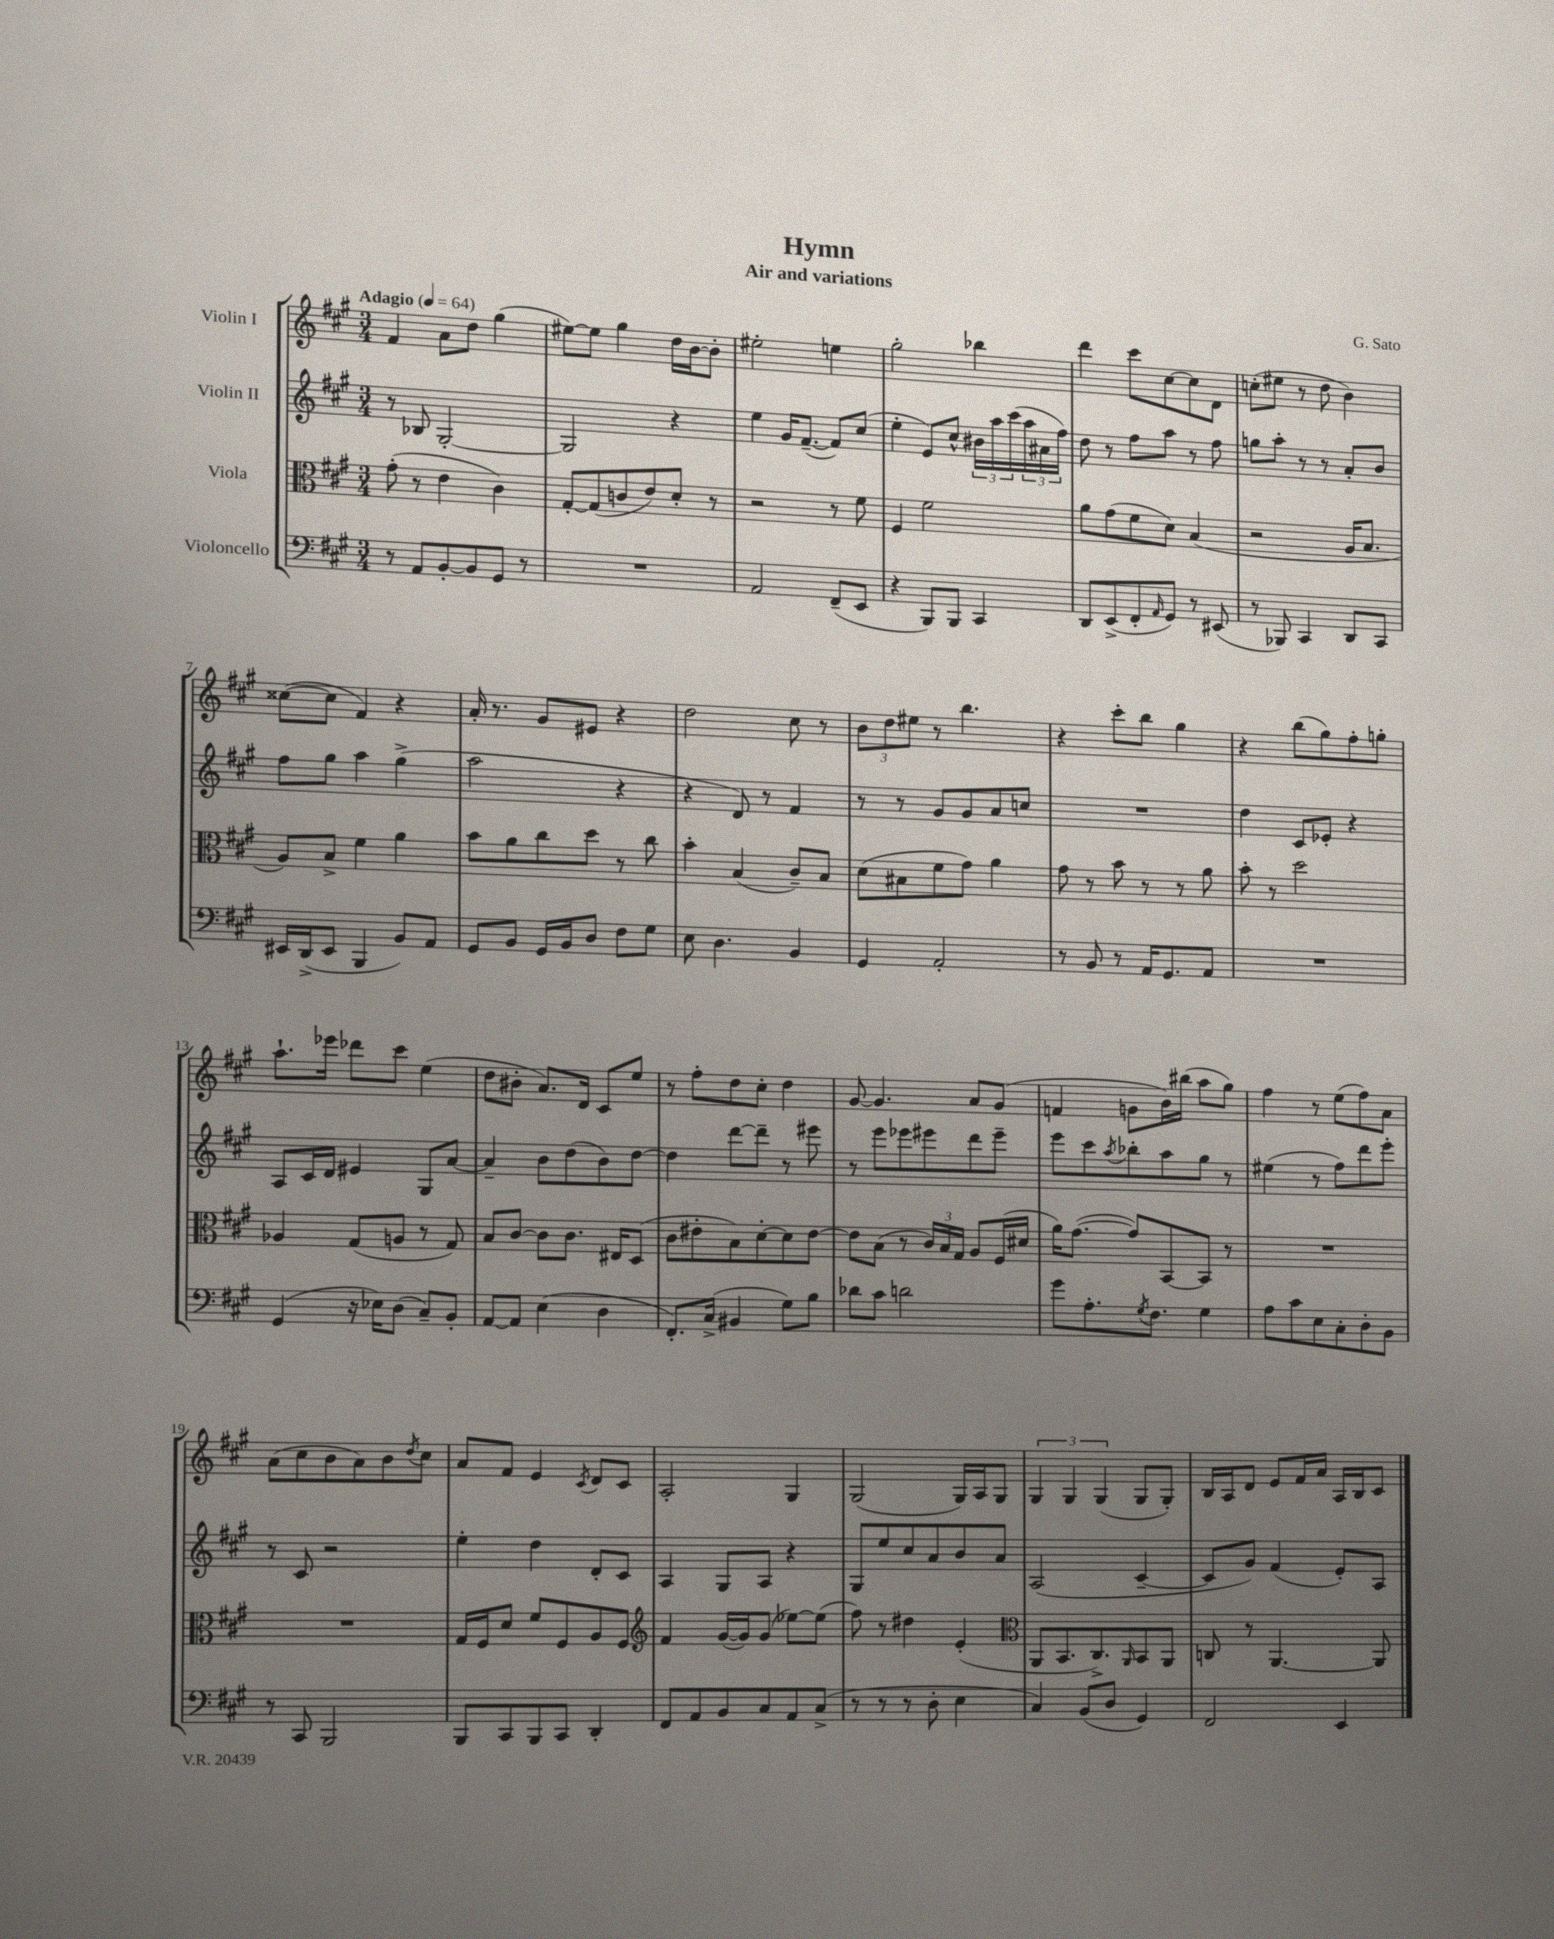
\header { title = "Hymn" composer = "G. Sato" subtitle = "Air and variations" }
<<
\new StaffGroup <<
\new Staff = "s0" \with { instrumentName = "Violin I" } {
    \clef treble \key a \major \numericTimeSignature \time 3/4 \tempo "Adagio" 4 = 64
    fis'4 a'8 d''8 gis''4( |
    eis''8~) eis''8 gis''4 d''16 b'16~ b'8-. |
    eis''2-. e''4 |
    gis''2-. bes''4 |
    d'''4 cis'''8 cis''8~ cis''8 d'8 |
    c''8-.( eis''8 r8 d''8 b'4) |
    cisis''8~( cisis''8 fis'4) r4 |
    a'16-. r8. gis'8 eis'8 r4 |
    d''2 cis''8 r8 |
    \tuplet 3/2 { b'8 d''8 eis''8 } r8 b''4. |
    r4 cis'''8-. b''8 gis''4 |
    r4 b''8( gis''8) fis''8-. g''8-. |
    a''8.-! ees'''16 des'''8 cis'''8 e''4( |
    d''8 bis'8-. a'8.) d'16 cis'8 e''8 |
    r8 fis''8-. d''8 cis''8-. d''4 |
    gis'8~ gis'4. a'8 gis'8( |
    f'4 g'8 b'16) bis''16( a''8 gis''8) |
    fis''4 r8 e''8( fis''8) a'8 |
    a'8( cis''8 b'8 a'8) b'8 \acciaccatura { d''8 } cis''8 |
    a'8 fis'8 e'4 \acciaccatura { cis'8 } d'8 cis'8 |
    a2-. gis4 |
    gis2( gis16) a16 gis8 |
    \tuplet 3/2 { gis4 gis4 gis4( } gis8 gis8-.) |
    b16 a16 d'8 e'8 fis'16 a'16 a16 b16 cis'8 \bar "|." |
}
\new Staff = "s1" \with { instrumentName = "Violin II" } {
    \clef treble \key a \major \numericTimeSignature \time 3/4
    r8 bes8 gis2~-. |
    gis2 r4 |
    e''4 gis'16 fis'8.~--( fis'8) cis''8( |
    e''4-. e'8) cis''8-^ \tuplet 3/2 { bis'16 a''16 cis'''16( } \tuplet 3/2 { a''16 ais'16 fis''16) } |
    d''8 r8 fis''8 a''8 r8 fis''8 |
    g''8 a''8-. r8 r8 a'8-. b'8 |
    fis''8 gis''8 a''4 gis''4->( |
    a''2 r4 |
    r4 d'8) r8 fis'4 |
    r8 r8 gis'8 gis'8 a'8 c''8 |
    R2. |
    d''4 cis'8 ees'8-. r4 |
    a8 cis'16 d'16 eis'4 gis8 a'8~ |
    a'4-- b'8 d''8( b'8) d''8~ |
    d''4 d'''8~ d'''8-- r8 eis'''8 |
    r8 e'''8 ees'''8 eis'''8 d'''8 eis'''8-- |
    e'''8 cis'''8 \acciaccatura { a''8 } bes''8-. a''8 gis''8 r8 |
    eis''4( r8 fis''8) d'''8 e'''8-. |
    r8 cis'8 r2 |
    e''4-. d''4 d'8-. cis'8 |
    a4 gis8 a8 r4 |
    gis8 e''8 cis''8 a'8 b'8 a'8 |
    a2( cis'4~-- |
    cis'8 gis'8) fis'4( e'8-.) a8 \bar "|." |
}
\new Staff = "s2" \with { instrumentName = "Viola" } {
    \clef alto \key a \major \numericTimeSignature \time 3/4
    gis'8-.( r8 e'4 cis'4) |
    gis8~-. gis8( c'8 e'8) d'8-. r8 |
    r2 r8 fis'8 |
    fis4 fis'2 |
    a'8 gis'8( fis'8 d'8) b4( |
    r2 a16 b8. |
    a8) b8-> fis'4 a'4 |
    b'8 a'8 cis''8 d''8 r8 cis''8 |
    b'4-. b4( cis'8--) b8 |
    d'8( bis8 fis'8 gis'8) a'4 |
    gis'8 r8 b'8 r8 r8 a'8 |
    b'8-. r8 d''2 |
    aes4 gis8( a8 r8 gis8) |
    b8 cis'8~ cis'8 cis'8. eis16 d8( |
    cis'8 eis'8-. b8) d'8~-. d'8 eis'8~ |
    eis'8 b8( r8 \tuplet 3/2 { cis'16) b16 gis16 } a8 fis16( dis'16 |
    a'16) gis'8.~( gis'8) b,8~ b,8 r8 |
    R2. |
    R2. |
    gis16 fis16 d'8 fis'8 fis8 a8 fis8 |
    \clef treble fis'4 gis'16~( gis'16) gis'8( ees''8~) ees''8( |
    fis''8) r8 dis''4 e'4-.( |
    \clef alto a,8 b,8. cis8.->) \grace { a,16 } b,8 a,8 |
    c8 r8 a,4.~ a,8 \bar "|." |
}
\new Staff = "s3" \with { instrumentName = "Violoncello" } {
    \clef bass \key a \major \numericTimeSignature \time 3/4
    r8 a,8 b,8~-. b,8 gis,8 r8 |
    R2. |
    a,2 fis,8--( e,8 |
    r4 b,,8) b,,8 cis,4 |
    d,8 e,8->( fis,8-. \grace { a,16 } gis,8) r8 eis,8( |
    r8 bes,,8) cis,4 d,8 cis,8 |
    eis,16 d,16->( eis,8 b,,4 b,8) a,8 |
    gis,8 b,8 gis,16 b,16 d8 fis8 gis8 |
    e8 d4. b,4 |
    gis,4 a,2-. |
    r8 b,8 r8 a,16 gis,8. a,8 |
    R2. |
    gis,4( r16 ees16) d8( cis8--) b,8-. |
    a,8~ a,8 e4( d4 |
    fis,8.-.) cis16->( bis,4 gis8) b8 |
    des'8 cis'8 d'2 |
    gis'8 a8.-. \acciaccatura { gis8 } fis8. gis4 |
    a8 cis'8 e8 cis8-. d8-. b,8 |
    r8 cis,8 b,,2 |
    b,,8 cis,8 b,,8 cis,8 d,4-. |
    fis,8 a,8 b,8 cis8 a,8 cis8->( |
    r8 r8 r8 d8-. e4 |
    cis4) b,8( d8 gis,4) |
    fis,2 e,4 \bar "|." |
}
>>
>>
